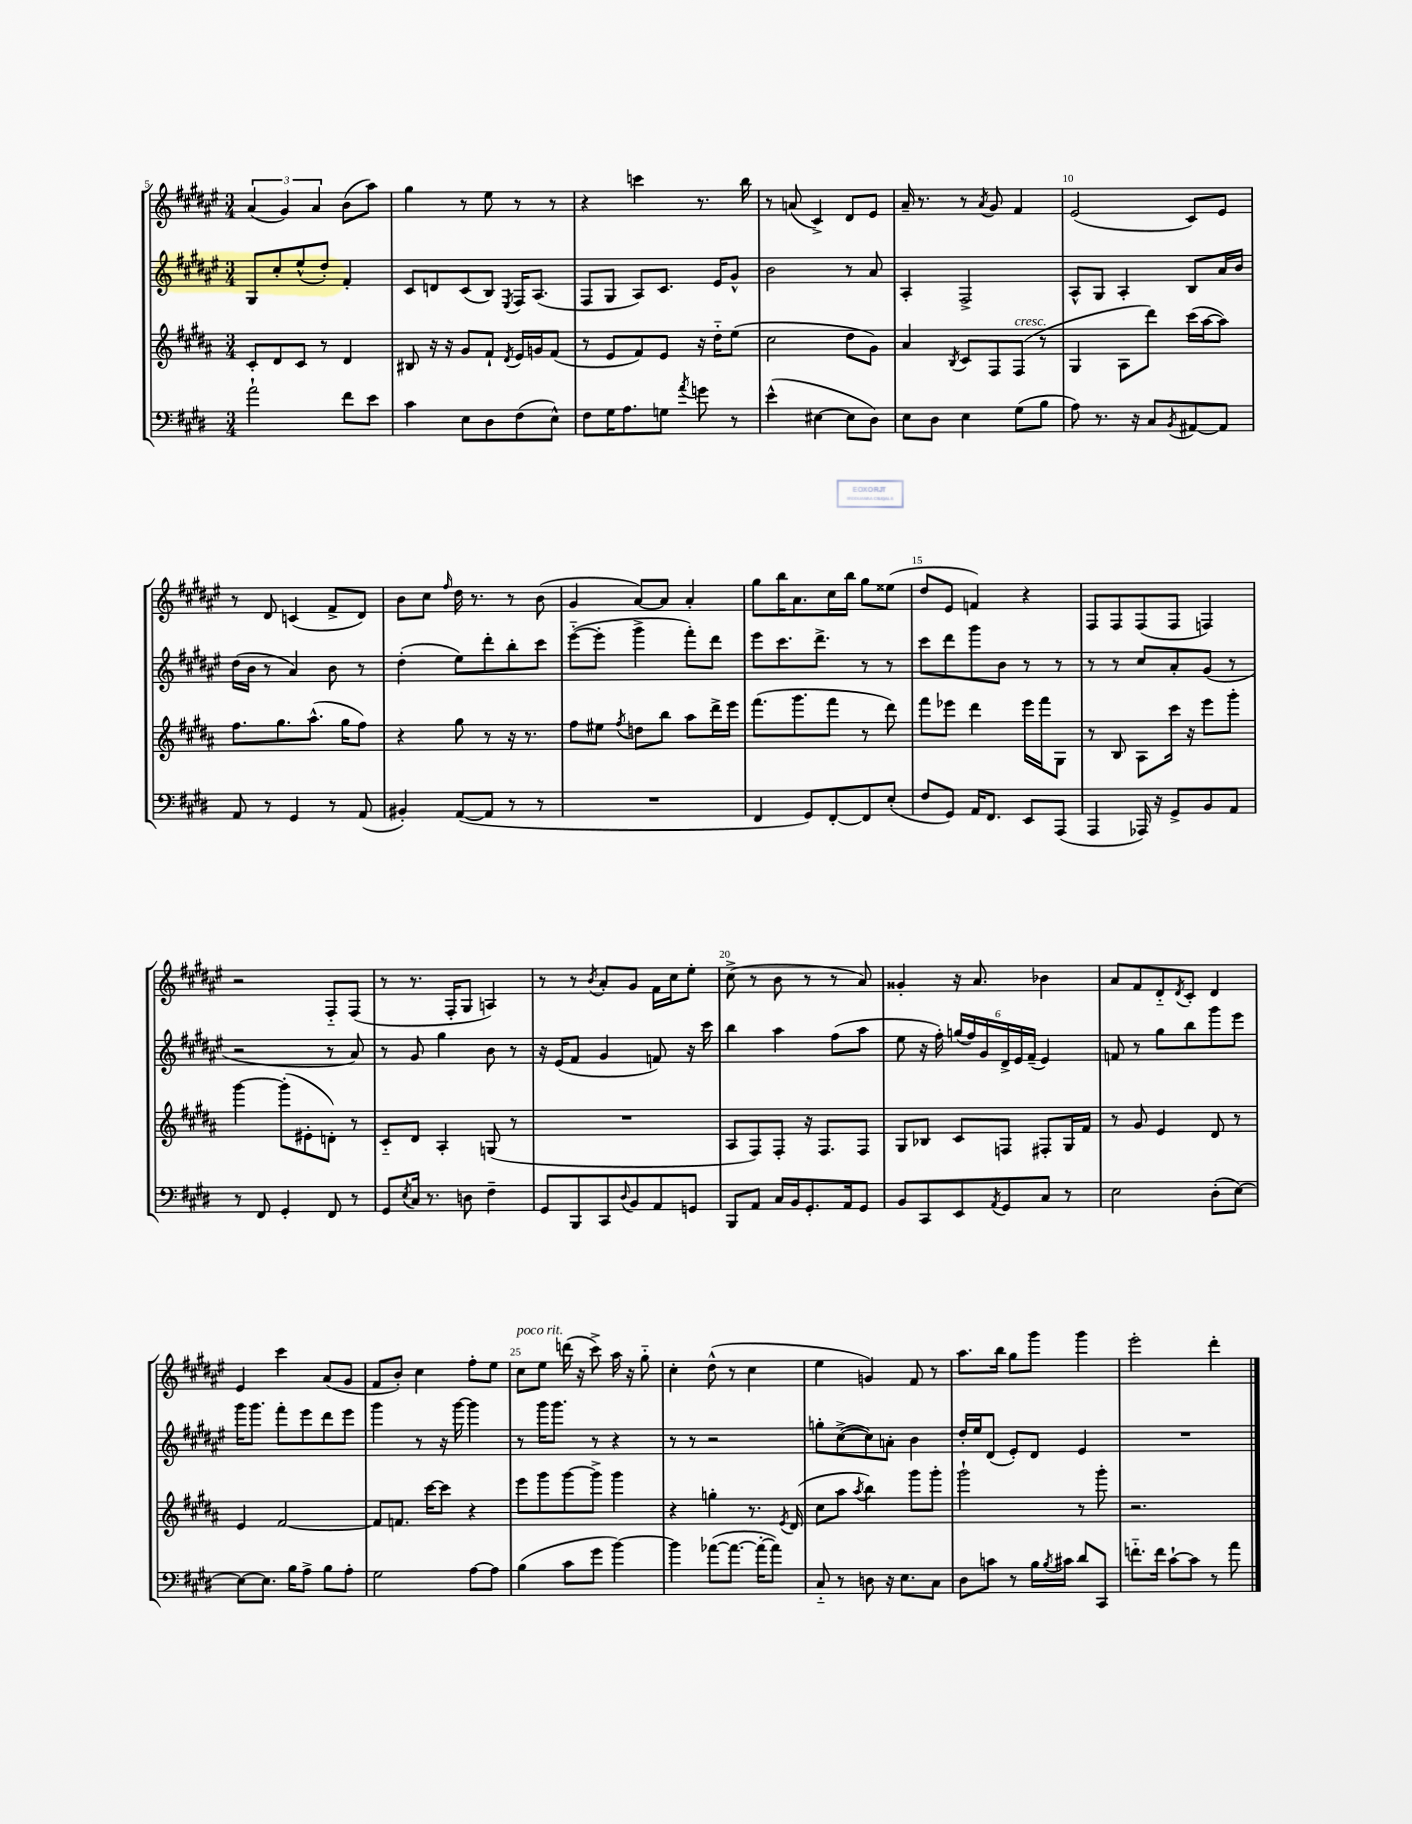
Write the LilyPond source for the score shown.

<<
\new StaffGroup <<
\new Staff = "s0" {
    \clef treble \key fis \major \numericTimeSignature \time 3/4
    \tuplet 3/2 { ais'4( gis'4) ais'4 } b'8( ais''8) |
    gis''4 r8 eis''8 r8 r8 |
    r4 c'''4 r8. b''16 |
    r8 a'8( cis'4->) dis'8 eis'8 |
    ais'16-- r8. r8 \acciaccatura { ais'8 } gis'8 fis'4 |
    eis'2( cis'8) eis'8 |
    r8 dis'8 c'4( fis'8-> dis'8) |
    b'8 cis''8 \grace { fis''16 } dis''16 r8. r8 b'8( |
    gis'4 ais'8~) ais'8 ais'4-. |
    gis''8 b''16 ais'8. cis''16 b''16 gis''8 eisis''8( |
    dis''8 eis'8 f'4) r4 |
    fis8 fis8 fis8( fis8 f4) |
    r2 fis8-_ fis8( |
    r8 r8. fis16-. gis8 a4) |
    r8 r8 \acciaccatura { b'8 } ais'8-. gis'8 fis'16 cis''16 eis''8-. |
    cis''8->( r8 b'8 r8 r8 ais'8) |
    gisis'4-. r16 ais'8. bes'4 |
    ais'8 fis'8 dis'8-_ \acciaccatura { dis'8 } cis'8-. dis'4 |
    eis'4 cis'''4 ais'8( gis'8 |
    fis'8 b'8-.) cis''4 fis''8-. eis''8 |
    cis''8^\markup { \italic "poco rit." } eis''8 d'''16( r16 cis'''8->) ais''16 r16 gis''8-_ |
    cis''4-. dis''8-^( r8 cis''4 |
    eis''4 g'4) fis'8 r8 |
    ais''8. b''16 gis''8 gis'''8 gis'''4 |
    eis'''2-. dis'''4-. \bar "|." |
}
\new Staff = "s1" {
    \clef treble \key fis \major \numericTimeSignature \time 3/4
    gis8 cis''8-. eis''8-^( dis''8-.) fis'4-. |
    cis'8 d'8 cis'8( b8) \acciaccatura { eis8 } fis16 ais8.( |
    fis8 gis8 ais8) cis'8. eis'16 gis'8-^ |
    b'2 r8 ais'8 |
    ais4-. fis2-> |
    ais8-^ gis8 ais4-. b8 ais'16 b'16 |
    dis''16( b'16 r8 ais'4) b'8 r8 |
    dis''4-.( eis''8) dis'''8-. b''8-. cis'''8 |
    eis'''8~-_( eis'''8-. gis'''4-> fis'''8-.) dis'''8 |
    eis'''8 cis'''8. dis'''8.-> r8 r8 |
    cis'''8 dis'''8 gis'''8 b'8 r8 r8 |
    r8 r8 cis''8 ais'8-. gis'8( r8 |
    r2 r8 ais'8) |
    r8 gis'8 gis''4 b'8 r8 |
    r16 eis'16( fis'8 gis'4 f'8) r16 cis'''16 |
    b''4 ais''4 fis''8( ais''8 |
    eis''8 r16 fis''16-.) \tuplet 6/4 { g''16( fis''16) gis'16 dis'16-> eis'16 fis'16--( } eis'4) |
    f'8 r8 gis''8 b''8 gis'''8 eis'''8 |
    gis'''16 gis'''8. fis'''8-. eis'''8 dis'''8 eis'''8 |
    gis'''4 r8 r16 gis'''16~ gis'''4 |
    r8 gis'''16 gis'''8. r8 r4 |
    r8 r8 r2 |
    g''8-. cis''8~->( cis''8) a'8-. b'4 |
    dis''16-. eis''16 dis'8( eis'8-.) dis'8 eis'4 |
    R2. \bar "|." |
}
\new Staff = "s2" {
    \clef treble \key b \major \numericTimeSignature \time 3/4
    cis'8-. dis'8 cis'8 r8 dis'4 |
    bis8 r16 r16 gis'8 fis'8-! \acciaccatura { dis'8 } e'16 g'16 fis'8( |
    r8 e'8 fis'8) e'8 r16 dis''16-_ e''8( |
    cis''2 dis''8 gis'8) |
    ais'4 \acciaccatura { b8 } cis'8 fis8 fis8^\markup { \italic "cresc." }( r8 |
    gis4 ais8 dis'''8) cis'''16( ais''16~ ais''8) |
    fis''8. gis''8. ais''8.-^( gis''16 fis''8) |
    r4 gis''8 r8 r16 r8. |
    fis''8 eis''8 \acciaccatura { fis''8 } d''8 b''8 ais''8 dis'''16-> e'''16 |
    fis'''8.( gis'''8. fis'''8 r8 dis'''8) |
    fis'''8 ees'''8 dis'''4 ees'''16 fis'''16 gis8 |
    r8 b8 ais8 cis'''16 r16 e'''8 gis'''8-. |
    gis'''4~ gis'''8-.( eis'8-. d'8-.) r8 |
    cis'8-_ dis'8 ais4-. g8( r8 |
    R2. |
    ais8 fis8) fis8-. r16 fis8. fis8 |
    gis8 bes8 cis'8 f8 fis8-. gis16 fis'16 |
    r8 gis'8 e'4 dis'8 r8 |
    e'4 fis'2~ |
    fis'8 f'8. cis'''16~ cis'''8 r4 |
    e'''8 gis'''8 gis'''8~ gis'''8-> gis'''4 |
    r4 g''4-. r8. \acciaccatura { e'8 } dis'16( |
    cis''8 ais''8 \acciaccatura { ais''8 } b''4) gis'''8 gis'''8-. |
    gis'''2-! r8 gis'''8-. |
    r2. \bar "|." |
}
\new Staff = "s3" {
    \clef bass \key e \major \numericTimeSignature \time 3/4
    a'2-! fis'8 e'8 |
    cis'4 e8 dis8 fis8( e8-^) |
    fis8 gis16 a8. g8 \acciaccatura { a'8 } g'8 r8 |
    e'4-^( eis4~ eis8 dis8) |
    e8 dis8 e4 gis8( b8 |
    a8) r8. r16 cis8 \acciaccatura { b,8 } ais,8~ ais,8 |
    a,8 r8 gis,4 r8 a,8( |
    bis,4-.) a,8~( a,8 r8 r8 |
    R2. |
    fis,4 gis,8) fis,8~-. fis,8 e8-.( |
    fis8 gis,8) a,16 fis,8. e,8 a,,8( |
    a,,4 aes,,16) r16 gis,8-> b,8 a,8 |
    r8 fis,8 gis,4-. fis,8 r8 |
    gis,8 \acciaccatura { e8 } cis16 r8. d8 fis4-- |
    gis,8 b,,8 cis,8 \appoggiatura { dis8 } b,8 a,8 g,8 |
    b,,8 a,8 cis16 b,16 gis,8.-. a,16 gis,8 |
    b,8 cis,8 e,8 \acciaccatura { a,8 } gis,8 cis8 r8 |
    e2 dis8-.( e8~) |
    e8~ e8. b16 a8-> b8 a8-. |
    gis2 a8~ a8 |
    b4( cis'8 gis'8 b'4~) |
    b'4 aes'8~( aes'8.~ aes'16~-. aes'8) |
    cis8-_ r8 d8 r16 e8. cis8 |
    dis8 c'8 r8 b16 \acciaccatura { b8 } cis'16 dis'8 cis,8 |
    f'8.-_ f'16 cis'8~-! cis'8 r8 a'8 \bar "|." |
}
>>
>>
\layout { \context { \Score currentBarNumber = #5 \override BarNumber.break-visibility = ##(#f #t #t) barNumberVisibility = #(every-nth-bar-number-visible 5) } }
